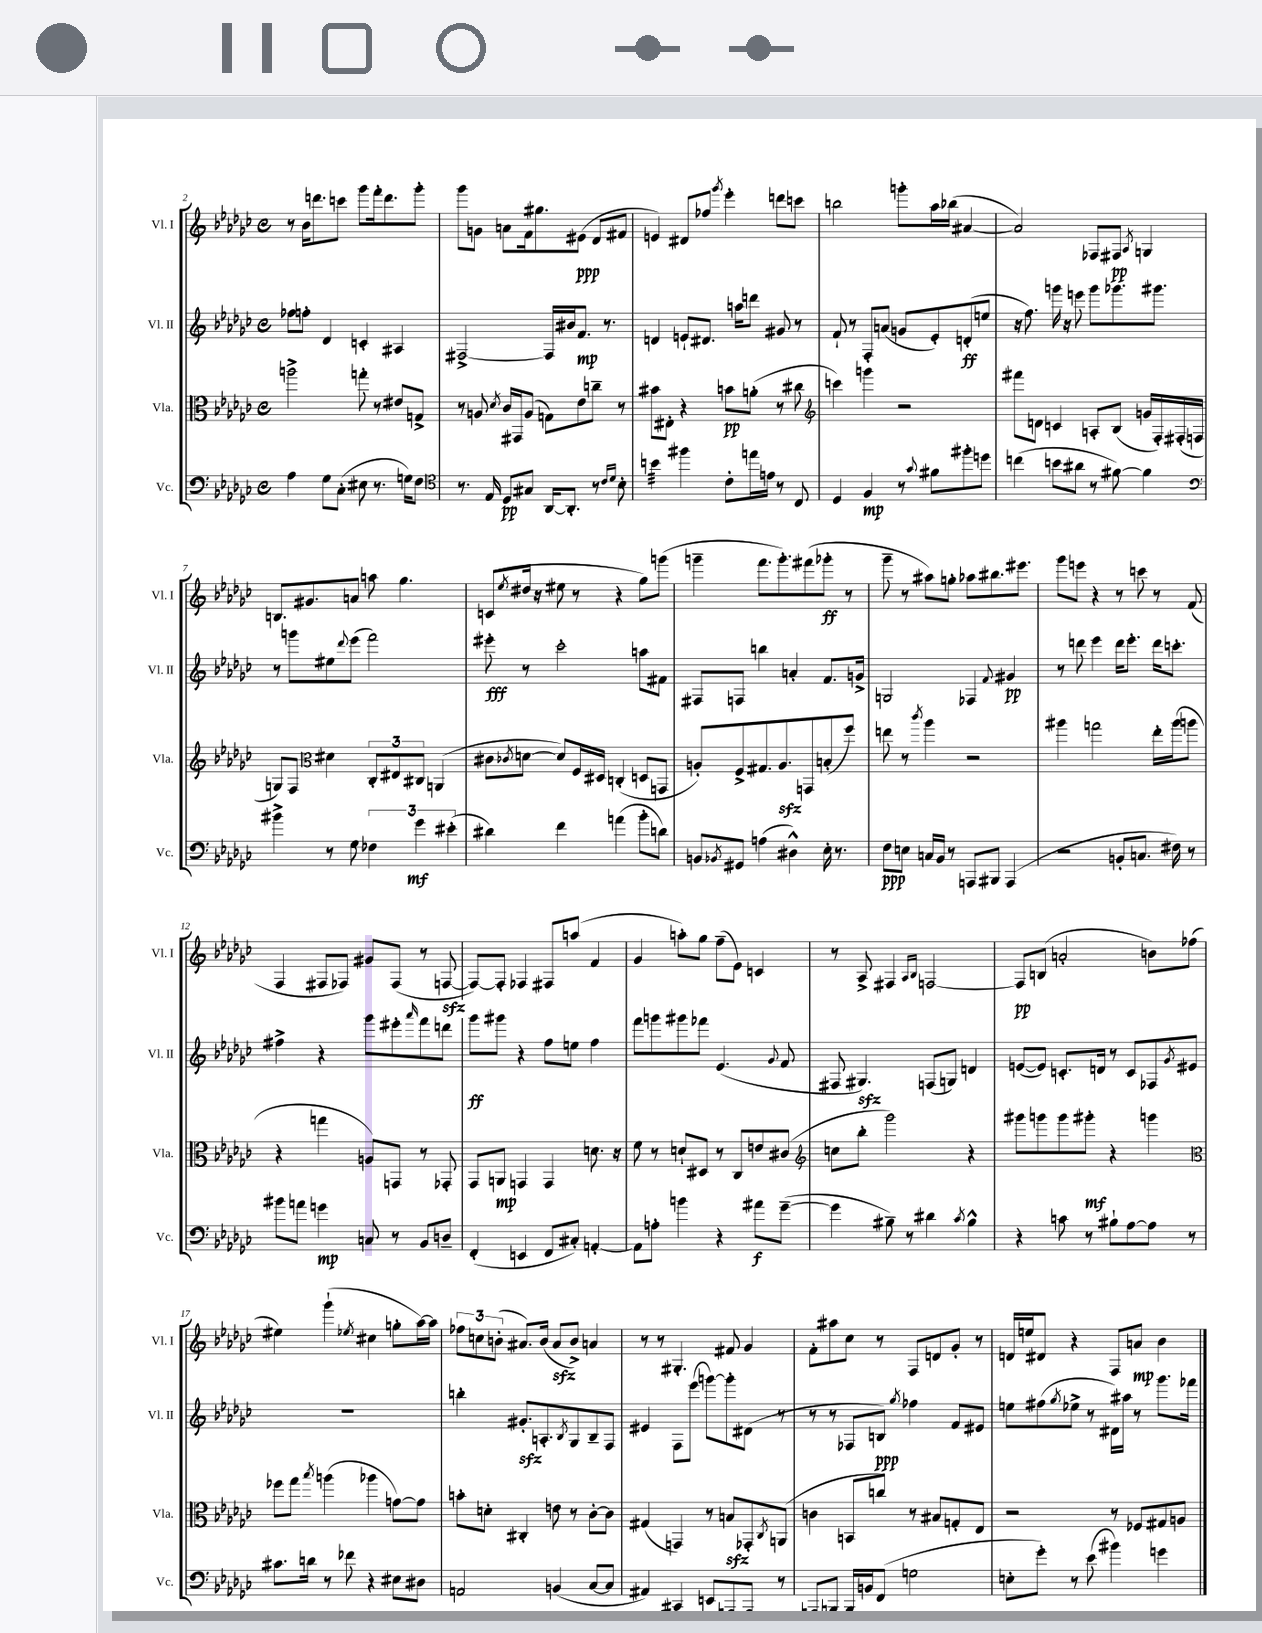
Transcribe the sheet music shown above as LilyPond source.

<<
\new StaffGroup <<
\new Staff = "s0" \with { instrumentName = "Vl. I" shortInstrumentName = "Vl. I" } {
    \clef treble \key ges \major \defaultTimeSignature \time 4/4
    r8 bes'16 d'''8. c'''8 ges'''8 f'''16-. d'''8. ges'''8-. |
    ges'''8 g'8 a'8 f'16 gis''8. eis'8\ppp( des'8 fis'8 |
    e'4) dis'8 fes''8 \acciaccatura { ges'''8 } ees'''4-. d'''8 c'''8 |
    b''2 g'''8-. aes''16 bes''16( ais'4~ |
    ais'2) fes8 fis8\pp \acciaccatura { aes8 } g4 |
    b8. gis'8. a'8 a''8 ges''4. |
    c'8( \acciaccatura { ees''8 } dis''16 r16 eis''8 r8 r4 ges''8) g'''8( |
    g'''4-- f'''8. g'''8.-.) fis'''8( ges'''8-.\ff r8 |
    ges'''8-- r8 ais''8) g''8-. aes''8 bis''8. eis'''8. |
    ges'''8 e'''8 r4 r8 c'''8 r8 f'8( |
    f4 fis8 fes8) gis'8 fes8( r8 f8~\sfz |
    f8~) f8-. fes4 fis8 a''8( f'4 |
    ges'4 a''8-.) ges''8 f''8--( ees'8) c'4 |
    r8 aes8-> fis4 \grace { aes16 bes16 } f2~ |
    f8\pp b8( a'2-. b'8) fes''8( |
    eis''4) ges'''4-!( \acciaccatura { ees''8 } cis''4 g''8-. aes''16~) aes''16 |
    \tuplet 3/2 { fes''8 c''8 b'8-.( } ais'8.) b'16( ais'8\sfz b'8->) a'4 |
    r8 r8 gis4.-. fis'8 ges'4 |
    f'8-. ais''8 ces''8 r8 f8 d'8 ges'8-. r8 |
    d'16 e''16 dis'8 r4 f8 a'8\mp bes'4 \bar "|." |
}
\new Staff = "s1" \with { instrumentName = "Vl. II" shortInstrumentName = "Vl. II" } {
    \clef treble \key ges \major \defaultTimeSignature \time 4/4
    fes''8 f''8-. des'4 c'4-. ais4 |
    fis2~-> fis16 bis'16 f'8.\mp r8. |
    d'4 e'8-! dis'8. a''16 d'''8 gis'8 r8 |
    f'8-! r8 f8-. a'8( g'8 ees'8-.) d'8-.\ff( e''8 |
    r16 f''8.) g'''16 r16 e'''8 g'''8 ges'''8. gis'''8. |
    r8 g'''8 eis''8 \appoggiatura { des'''8 } ees'''8( f'''2) |
    eis'''8-.\fff r8 ces'''2-. a''8 fis'8 |
    fis8 f8 b''4 a'4-. f'8. g'16-> |
    g2 fes4 \appoggiatura { f'8 } gis'4\pp |
    r8 d'''8 ees'''4 d'''16 ees'''8.-. d'''16 c'''8.-. |
    fis''4-> r4 ges'''8 eis'''8-. \grace { aes'''16 } f'''8 d'''8 |
    ges'''8\ff gis'''8 r4 f''8 e''8 f''4 |
    f'''8 g'''8 gis'''8 fes'''8 ees'4.( \appoggiatura { ges'8 } f'8 |
    fis8 gis4.\sfz) f8( g8) d'4 |
    e'8~( e'8) c'8.-. d'16 r8 c'8 fes8 \acciaccatura { ges'8 } eis'8 |
    R1 |
    b''4-. gis'8.-.\sfz a8.-. \acciaccatura { bes8 } ges8 bes8-- f8 |
    eis'4 f8 ees'''8( g'''8~) g'''8-. dis'8( r8 |
    r8 r8 fes8 b8\ppp) \acciaccatura { ges''8 } fes''4 f'8 eis'8 |
    e''8 fis''8( \acciaccatura { ges''8 } ees''8-> r8 dis'16) ais''16 r8 ges'''8. fes'''16 \bar "|." |
}
\new Staff = "s2" \with { instrumentName = "Vla." shortInstrumentName = "Vla." } {
    \clef alto \key ges \major \defaultTimeSignature \time 4/4
    a''2-> g''8-. r8 eis'8 g8-> |
    r8 a8 \acciaccatura { des'8 } ces'16 gis,16 a8( g8) ees'8 c''8-- r8 |
    bis'8 eis8-. r4 b'8\pp a'8-.( r8 cis''8 |
    \clef treble c'''4) g'''4 r2 |
    fis'''8 d'8 c'4 a8-. bes8( g'16 f16-.) fis16-.( f16 |
    g8) f8 \clef alto dis'4 \tuplet 3/2 { ces8-. eis8 cis8 } a,4( |
    cis'8 \acciaccatura { ces'8 } d'8~ d'8) f16 dis16 c4-.( d8 g,8 |
    a8-.) f8-> gis8. a8.\sfz g,8 b8-.( f''8) |
    e''8 r8 \acciaccatura { ces'''8 } aes''4 r2 |
    ais''4 g''2 ees''16-. ais''16( a''8 |
    r4 g''4 a8) g,8 r8 ges,8-. |
    ges,8 a,8\mp g,4 g,4 d'8. r16 |
    f'8 r8 d'8-! dis8 r8 ces8 e'8 cis'8( |
    \clef treble c''8 bes''8-. ges'''2) r4 |
    gis'''8 g'''8 g'''8 gis'''8-.\mf r4 g'''4 |
    \clef alto fes''8 ges''8 \acciaccatura { bes''8 } a''4( aes''4 g'8~) g'8 |
    b'8-. d'8-. cis4-. e'8 r8 ces'8~-. ces'8 |
    gis4( g,4) r8 b8\sfz ges,8-. \acciaccatura { ces8 } a,8( |
    c'4 b,8 c''8) r8 bis8 g8-. ees8 |
    r2 r8 fes8 gis8 a8 \bar "|." |
}
\new Staff = "s3" \with { instrumentName = "Vc." shortInstrumentName = "Vc." } {
    \clef bass \key ges \major \defaultTimeSignature \time 4/4
    aes4 ges8 ces8-.( eis8 r8. g16) f8 |
    \clef tenor r8. ees16 des8\pp gis8 aes,16~ aes,8.-. r8 \grace { ces'16 des'16 } bes8-. |
    b'4:32 fis''4 ces'8-. e''16 e'16 r8 ces8 |
    des4 f4\mp r8 \appoggiatura { ges'8 } fis'8 fis''8-. d''8 |
    c''4( b'8 ais'8 r8 fis'8~) fis'4 |
    \clef bass bis'4-> r8 ges8 \tuplet 3/2 { fes4 ges'4\mf eis'4-.( } |
    dis'4) f'4 a'4( bes'8-. d'8) |
    b,8 \acciaccatura { bes,8 } gis,8 a4( dis4-^) ees16-. r8. |
    f8\ppp e8 c16 bes,16 r8 a,,8 bis,,8 a,,4( |
    r2 b,8-. c8. fis16) r8 |
    bis'8 a'8 g'4\mp c8 r8 bes,8 d8-- |
    f,4-.( e,4 f,8 cis8-.) a,4~-. |
    a,8 a8-. b'4 r4 ais'8\f ges'8~--( |
    ges'4 bis8--) r8 dis'4 \acciaccatura { ces'8 } bis4-^ |
    r4 c'8 r8 bis8-! aes8~ aes8 r8 |
    cis'8. d'16 r8 fes'8\mp r4 eis8 dis8 |
    a,2 b,4( ces8~ ces8 |
    ais,4) cis,4 e,8 a,,8 a,,8( r8 |
    a,,8\mp b,,8~-.) b,,16-. b,16 f,8( g2 |
    e8-. ges'8-.) r8 ees'8( bis'4) g'4 \bar "|." |
}
>>
>>
\layout { \context { \Score currentBarNumber = #2 } }
